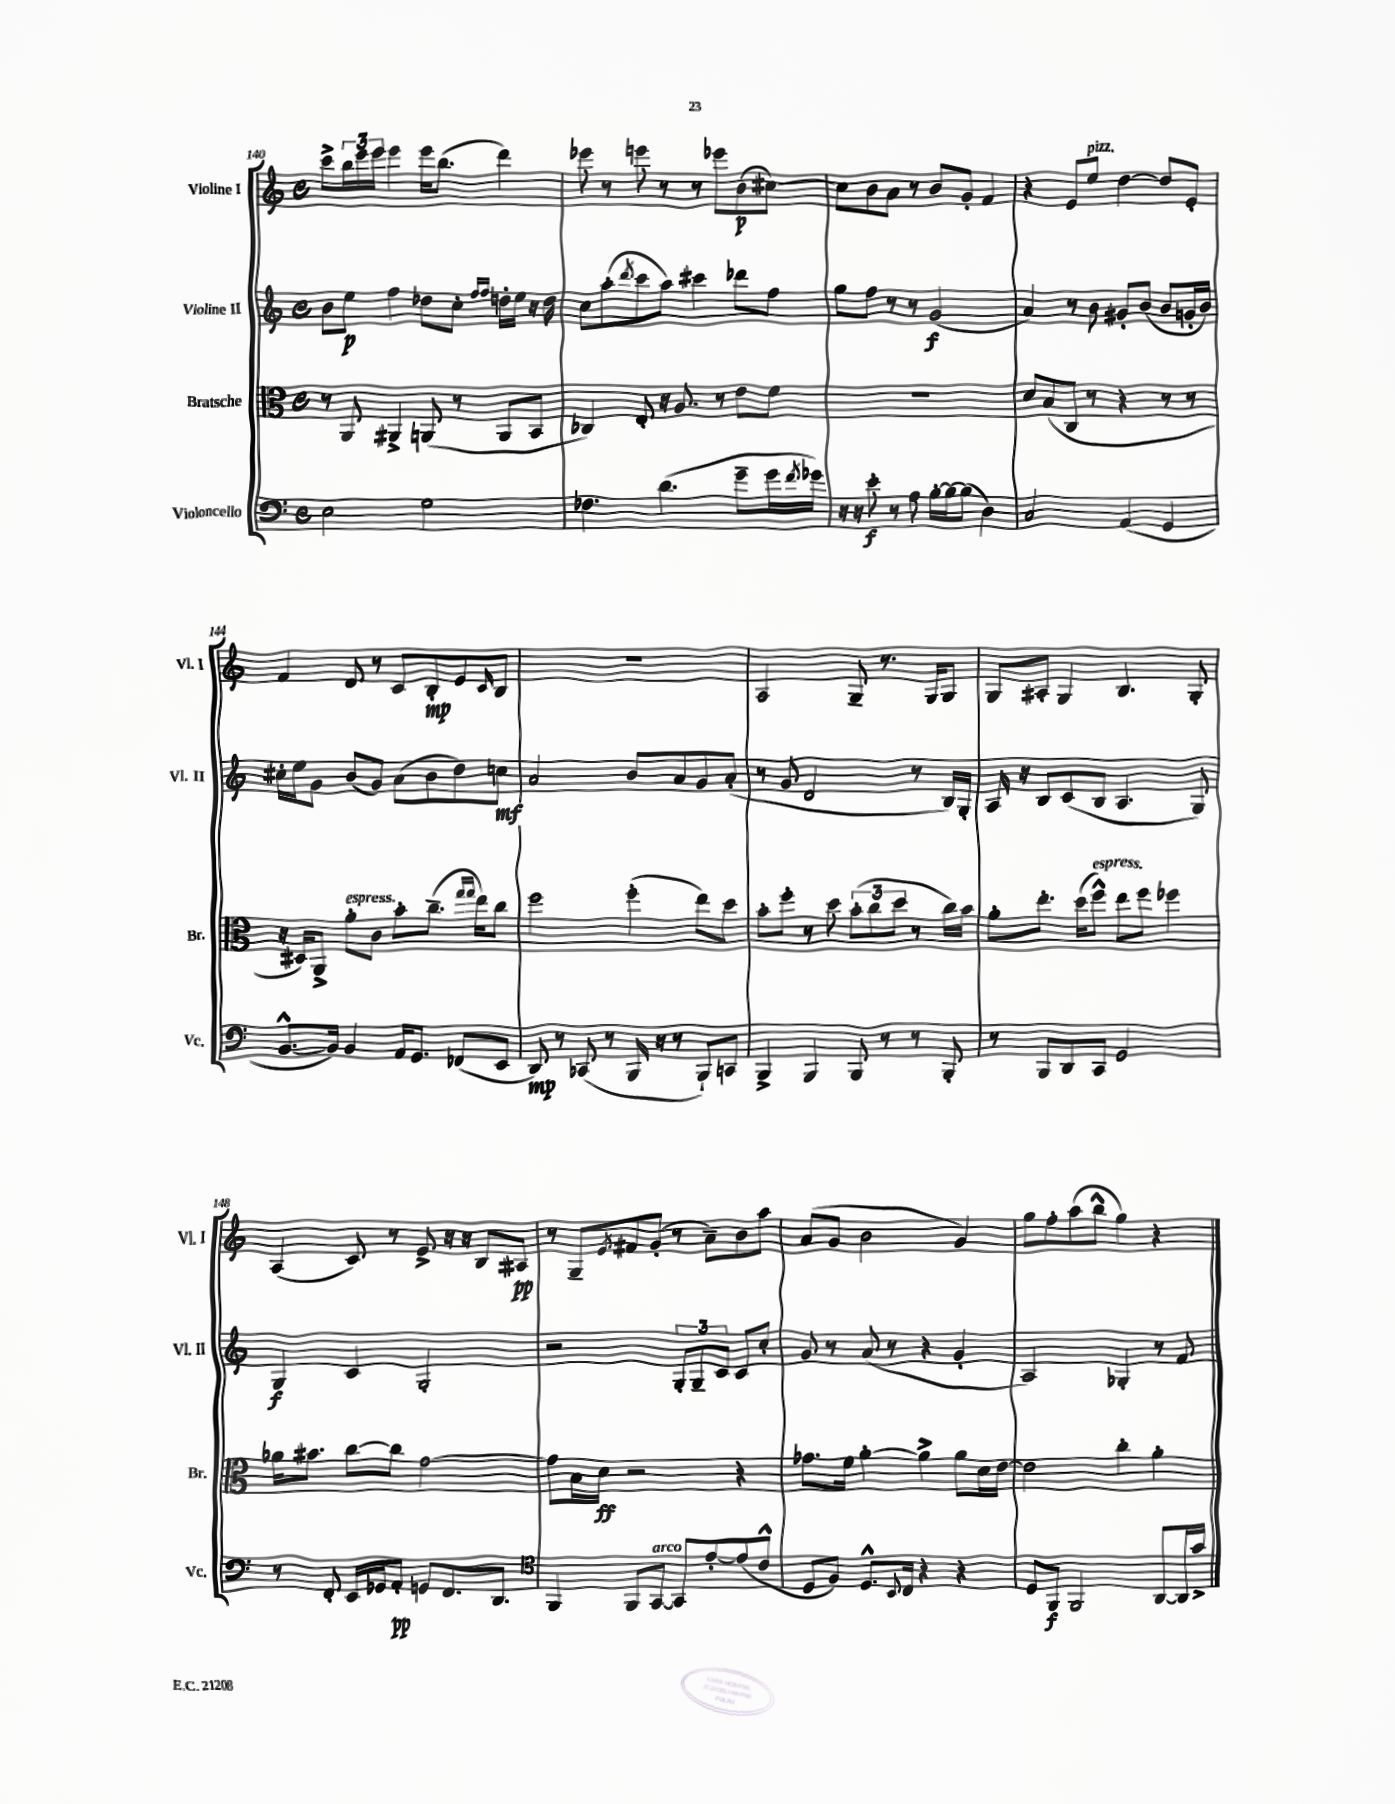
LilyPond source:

<<
\new StaffGroup <<
\new Staff = "s0" \with { instrumentName = "Violine I" shortInstrumentName = "Vl. I" } {
    \clef treble \key c \major \defaultTimeSignature \time 4/4
    c'''8-> \tuplet 3/2 { b''16 e'''16 e'''16 } e'''4 e'''16 b''8.( d'''4) |
    ees'''8 r8 e'''8 r8 r8 ees'''8 b'8\p( cis''8~) |
    cis''8 b'8 a'8 r8 b'8 g'8-. f'4 |
    r4 e'8 e''8^\markup { \italic "pizz." } d''4~ d''8 e'8-. |
    f'4 d'8 r8 c'8 b8-.\mp e'8 \grace { c'16 } b8 |
    R1 |
    a2 g8-- r8. g16 g8 |
    g8 ais8-. g4 b4. g8-. |
    a4( c'8) r8 e'8-> r16 r16 b8 ais8\pp |
    r8 g8-- \acciaccatura { e'8 } fis'8 g'8-.( r8 a'8--) b'8 a''8 |
    a'8( g'8 b'2 g'4) |
    g''8 f''8-. a''8( b''8-^ g''4) r4 \bar "|." |
}
\new Staff = "s1" \with { instrumentName = "Violine II" shortInstrumentName = "Vl. II" } {
    \clef treble \key c \major \defaultTimeSignature \time 4/4
    b'8 e''8\p f''4 des''8 c''8-. \grace { f''16 f''16 } d''16-. e''16 r16 d''16 |
    c''8 a''8-.( \acciaccatura { d'''8 } c'''8 a''8) cis'''4 des'''8 f''8 |
    g''8 f''8 r8 r8 g'2\f( |
    a'4) r8 b'8 gis'8-. b'8( b'8 g'16-. b'16) |
    cis''16-. e''16 g'8 b'8( g'8) a'8( b'8 d''8) c''8\mf |
    a'2 b'8 a'8 g'8 a'8-.( |
    r8 g'8 d'2 r8 b16) g16-. |
    a16 r16 b8 c'8( b8 a4. g8) |
    g4\f c'4 g2-. |
    r2 \tuplet 3/2 { g8-. g8-- c'8 } c'8 c''8-. |
    g'8 r8 a'8( r8 r4 g'4-. |
    a2) ges4-. r8 f'8 \bar "|." |
}
\new Staff = "s2" \with { instrumentName = "Bratsche" shortInstrumentName = "Br." } {
    \clef alto \key c \major \defaultTimeSignature \time 4/4
    r8 a,8 ais,4-> a,8( r8 a,8 b,8 |
    ces4) e8-. r16 a8. r8 e'8 f'8 |
    R1 |
    d'8 b8( c8 r8 r4 r8 r8 |
    r16 dis16) a,8-> a'8-.^\markup { \italic "espress." } c'8 b'8-. c''8.--( \grace { g''16 g''16 } e''16) c''8 |
    f''2 f''4-.( e''8) d''8 |
    b'8-. f''8-. r8 d''8 \tuplet 3/2 { b'8-.( c''8 d''8 } r8 c''16) b'16 |
    a'8-. e''8.-. d''16( f''8-^^\markup { \italic "espress." }) e''8 f''8 fes''4 |
    aes'16 bis'8. c''8~ c''8 g'2~ |
    g'8 b16 d'16\ff r2 r4 |
    ges'8. f'16 a'4~-. a'4-> a'8 d'16 e'16~ |
    e'2 c''4-. a'4-. \bar "|." |
}
\new Staff = "s3" \with { instrumentName = "Violoncello" shortInstrumentName = "Vc." } {
    \clef bass \key c \major \defaultTimeSignature \time 4/4
    e2 g2 |
    fes4. d'4.( g'8-- g'16 \acciaccatura { f'8 } ges'16) |
    r16 r16 e'8-.\f r8 a8 b16~-. b16~ b8( d4) |
    c2 a,4( g,4 |
    b,8.~-^ b,16) b,4 a,16 g,8. fes,8( e,8 |
    d,8\mp) r8 ces,8( r8 b,,16 r16 r8 b,,8-!) c,8 |
    b,,4-> b,,4 b,,8 r8 r8 b,,8-. |
    r8 b,,8 d,8 c,8 g,2 |
    r8 f,8-. e,16 ges,16 a,8-.\pp g,8 f,8. d,8. |
    \clef tenor f,4 f,8 g,8~^\markup { \italic "arco" } g,8 e'8~-. e'8( c'8-^ |
    d8 f8) d8.-^ \appoggiatura { b,8 } c16 r4 r4 |
    d8 f,8\f f,2 a,8~ a,16 g'16-> \bar "|." |
}
>>
>>
\layout { \context { \Score currentBarNumber = #140 } }
